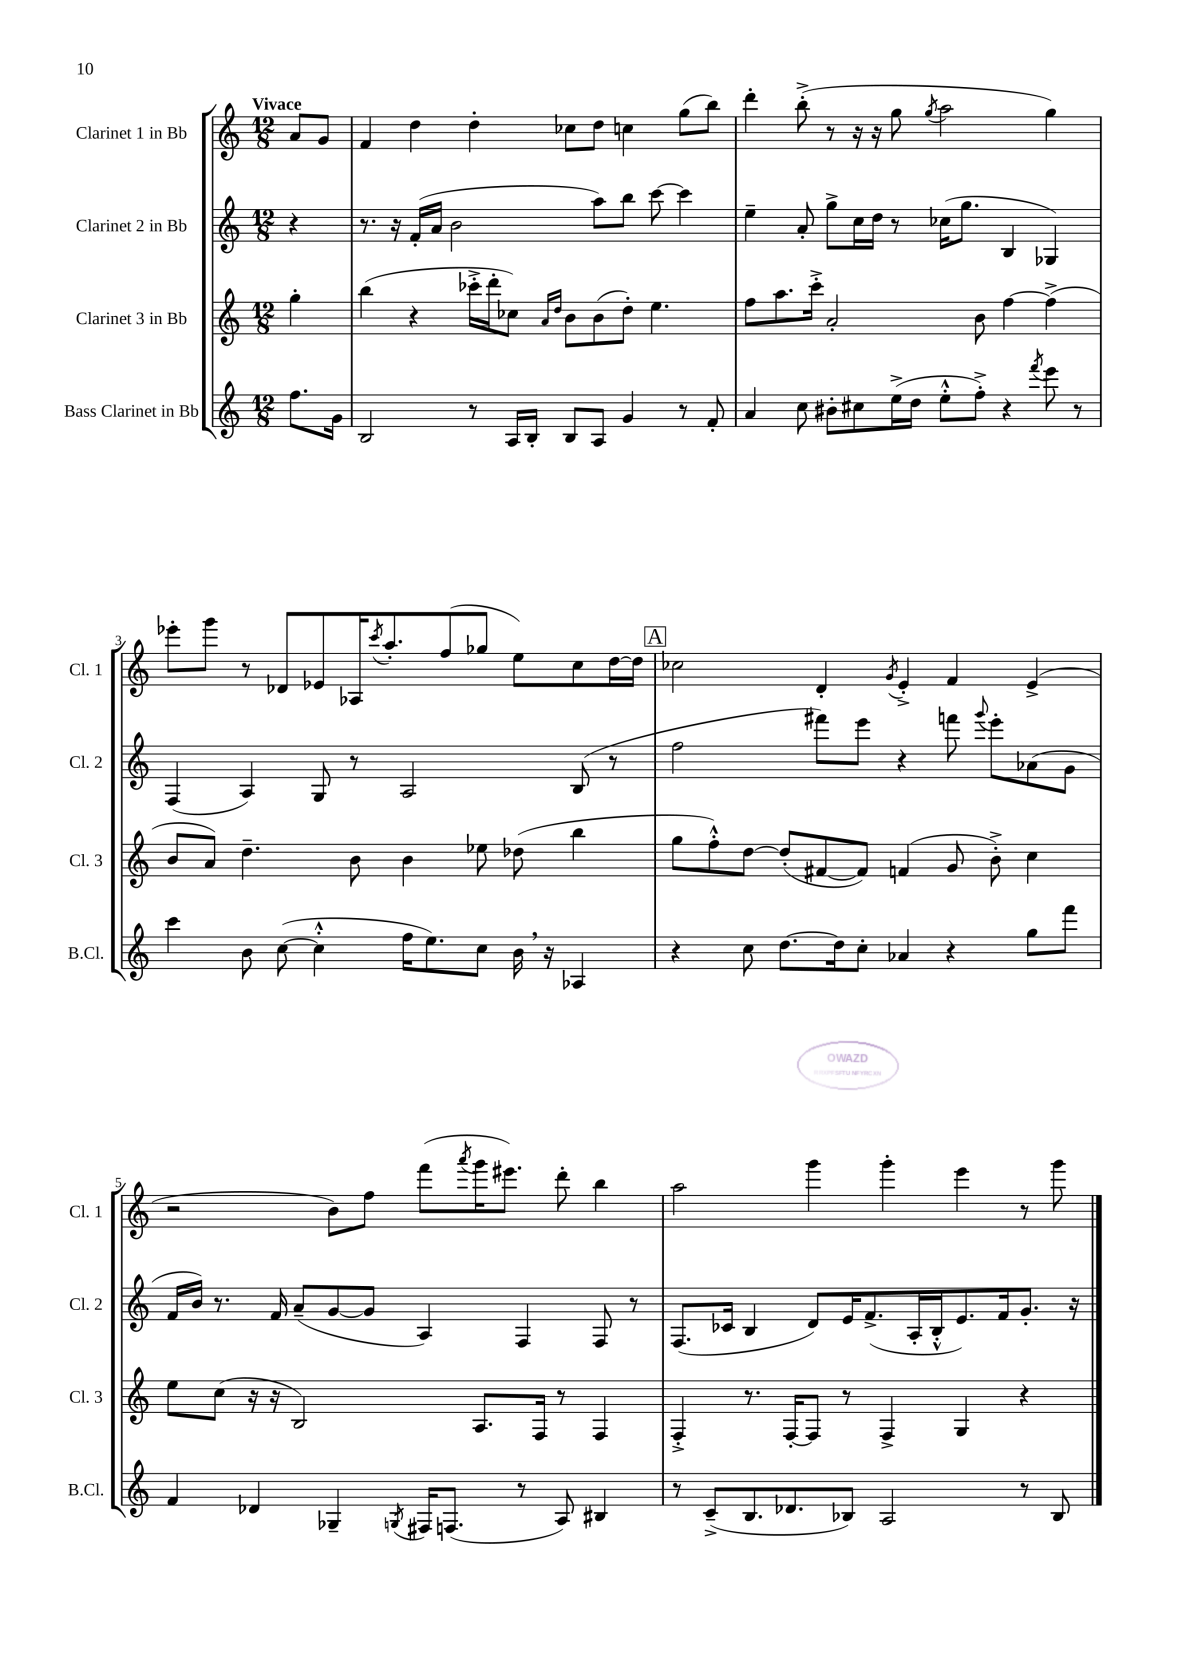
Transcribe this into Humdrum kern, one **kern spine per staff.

**kern	**kern	**kern	**kern
*part4	*part3	*part2	*part1
*staff4	*staff3	*staff2	*staff1
*I"Bass Clarinet in Bb	*I"Clarinet 3 in Bb	*I"Clarinet 2 in Bb	*I"Clarinet 1 in Bb
*I'B.Cl.	*I'Cl. 3	*I'Cl. 2	*I'Cl. 1
*clefG2	*clefG2	*clefG2	*clefG2
*k[]	*k[]	*k[]	*k[]
*M12/8	*M12/8	*M12/8	*M12/8
=	=	=	=
!	!	!	!LO:TX:a:B:t=Vivace
8.ff\L	4gg'\	4r	8a/L
.	.	.	8g/J
16g\Jk	.	.	.
=1	=1	=1	=1
2B/	(4bb\	8.r	4f/
.	.	16r	.
.	4r	(16f'/LL	4dd\
.	.	16a/JJ	.
.	.	2b\	.
8r	16ccc-X'^\LL	.	4dd'\
.	16ddd'\J	.	.
16A/LL	8cc-X\J)	.	.
16B'/JJ	.	.	.
.	16qqa/LL	.	.
.	16qqdd/JJ	.	.
8B/L	8b\L	.	8cc-X\L
8A/J	(8b\	8aa\L)	8dd\J
4g/	8dd'\J)	8bb\J	4ccn\
.	4.ee\	[8ccc\	.
8r	.	4ccc\]	(8gg\L
8f'/	.	.	8bb\J)
=2	=2	=2	=2
4a/	8ff\L	4ee~\	4ddd'\
.	8.aa\	.	.
8cc\	.	8a'/	(8bb'^\
.	16ccc'^\Jk	.	.
8b#X'\L	2a'/	8gg^\L	8r
8cc#X\	.	16cc\L	16r
.	.	16dd\JJ	16r
(16ee^\L	.	8r	8gg\
16dd\JJ	.	.	.
.	.	.	8qgg/
8ee'^^\L	.	(16cc-X\KL	2aa\
.	.	8.gg\J	.
8ff'^\J)	8b\	.	.
4r	[4ff\	4B/	.
8qfff/	.	.	.
8eee\	(4ff^\]	4G-X/)	4gg\)
8r	.	.	.
!!LO:LB:g=z
=3	=3	=3	=3
4ccc\	8b/L	(4F/	8eee-X'\L
.	8a/J)	.	8ggg\J
8b\	4.dd~\	4A/)	8r
([8cc\	.	.	8d-X/L
4cc'^^\]	.	8G/	8e-X/
.	8b\	8r	16A-X/K
.	.	.	8qccc/
.	.	.	8.aa'/
16ff\KL	4b\	2A/	.
8.ee\)	.	.	.
.	.	.	(8ff/
8cc\J	8ee-X\	.	8gg-X/J
16b,\	(8dd-X\	.	8ee\L)
16r	.	.	.
4A-X/	4bb\	(8B/	8cc\
.	.	8r	[16dd\L
.	.	.	16dd\JJ]
!!LO:REH:place=s1:t=A
=4	=4	=4	=4
4r	8gg\L	2ff\	2cc-X\
.	8ff'^^\)	.	.
8cc\	[8dd\J	.	.
[8.dd\L	(8dd'/L]	.	.
.	[8f#X/	8fff#X\L)	4d'/
16dd\k]	.	.	.
8cc'\J	8f#/J])	8eee\J	.
.	.	.	8qg/
4a-X/	(4fn/	4r	4e'^/
4r	8g/	8fffn\	4f/
.	.	8qqggg/	.
.	8b'^\)	8eee'\L	.
8gg\L	4cc\	(8a-X\	(4e^/
8fff\J	.	8g\J	.
!!LO:LB:g=z
=5	=5	=5	=5
4f/	8ee\L	16f/LL	2r
.	.	16b/JJ)	.
.	(8cc\J	8.r	.
4d-X/	16r	.	.
.	16r	16f/	.
.	2B/)	(8a~/L	.
4G-X~/	.	[8g/	8b\L)
.	.	8g/J]	8ff\J
8qGn/	.	.	.
16F#X/KL	.	4A/)	(8fff\L
(8.Fn/J	.	.	.
.	.	.	8qaaa/
.	8.A/L	.	16ggg\K
.	.	.	8.eee#X\J)
8r	.	4F/	.
.	16F/Jk	.	.
8A/)	8r	.	8ddd'\
4B#X/	4F/	8F/	4bb\
.	.	8r	.
=6	=6	=6	=6
8r	4F'^/	(8.F/L	2aa\
(8c~^/L	.	.	.
.	.	16c-X/Jk	.
8.B/	8.r	4B/	.
8.d-X/	[16F'/KL	.	.
.	8F/J]	8d/L)	4ggg\
8B-X/J)	8r	16e/K	.
.	.	(8.f^/	.
2A/	4F^/	.	4ggg'\
.	.	16A'/L	.
.	.	16B'^^/J	.
.	4G/	8.e/)	4eee\
.	.	16f/k	.
8r	4r	8.g'/J	8r
8B-/	.	.	8ggg\
.	.	16r	.
==	==	==	==
*-	*-	*-	*-
